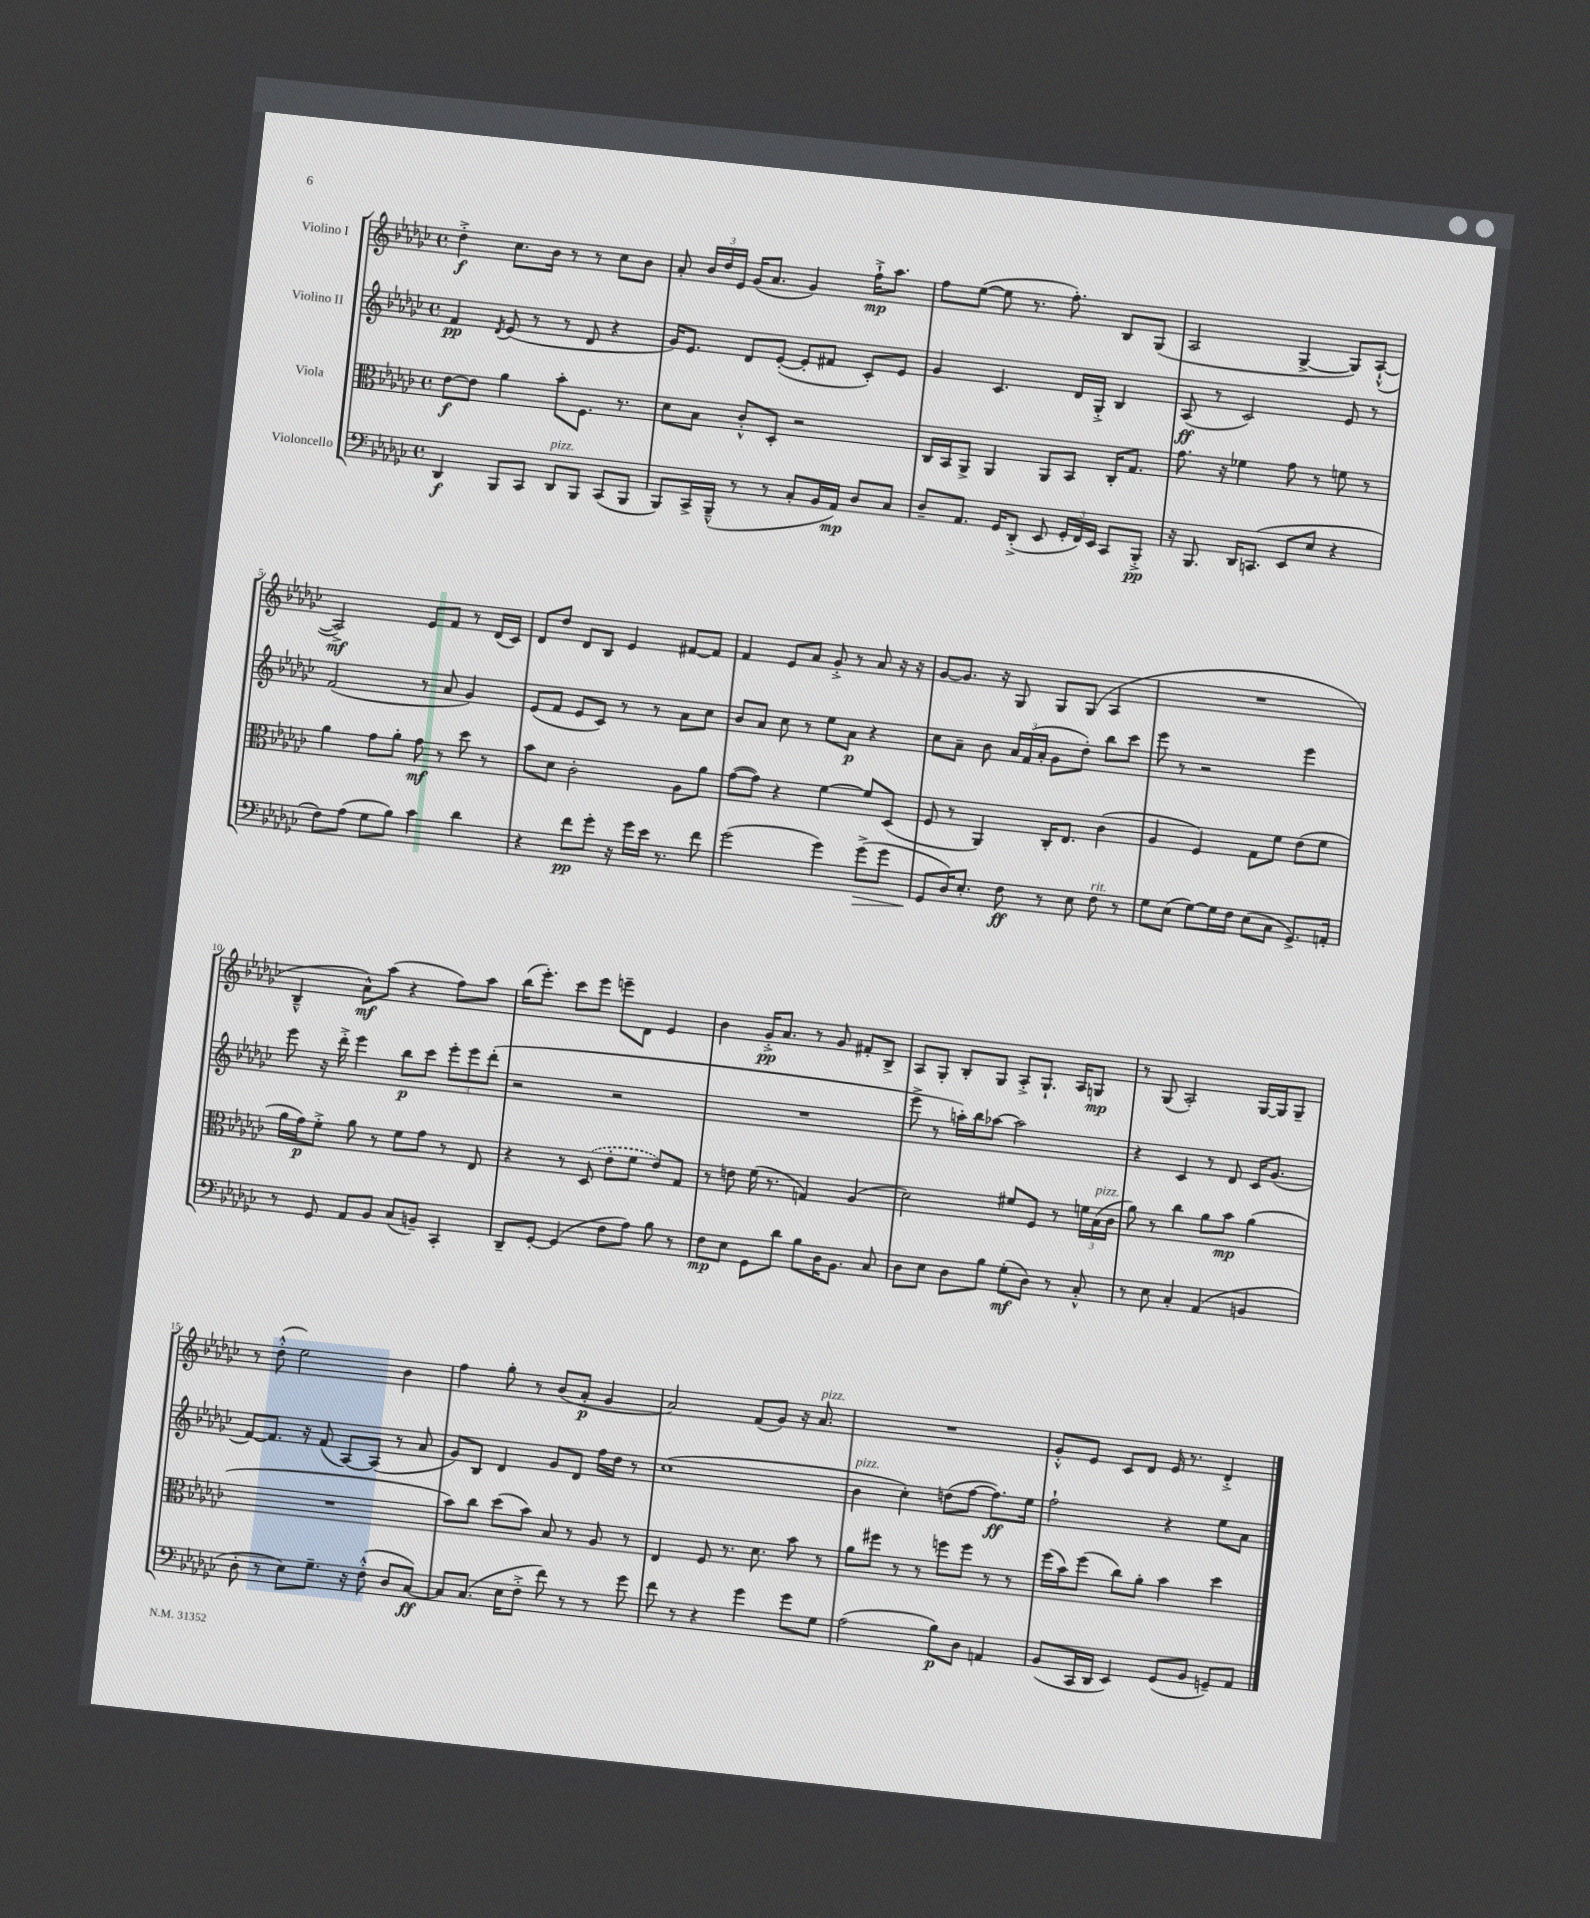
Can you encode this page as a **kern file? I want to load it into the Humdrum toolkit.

**kern	**kern	**kern	**kern
*staff4	*staff3	*staff2	*staff1
*clefF4	*clefC3	*clefG2	*clefG2
*k[b-e-a-d-g-c-]	*k[b-e-a-d-g-c-]	*k[b-e-a-d-g-c-]	*k[b-e-a-d-g-c-]
*M4/4	*M4/4	*M4/4	*M4/4
*met(c)	*met(c)	*met(c)	*met(c)
4DD-	[8e-	4f	4dd-'^
.	8e-]	.	.
.	.	8qd-	.
8BBB-	4a-	(8e-	8.cc-
8CC-	.	8r	.
.	.	.	16b-
8DD-	8b-'	8r	8r
8BBB-	8.F	8d-	8r
(8CC-	.	4r	8cc-
.	8.r	.	.
8BBB-	.	.	8b-
=	=	=	=
8BBB-)	8d-	16g-)	8a-'
.	.	8.e-	.
16CC-^	8B-	.	24b-
.	.	.	24dd-
(16BBB-~^^	.	.	.
.	.	.	24e-
8r	8c-'^^	8d-	(16g-
.	.	.	8.a-
8r	8D-'	([8e-'	.
8C-'	2r	8e-']	4g-)
16BB-	.	8f#	.
16AA-)	.	.	.
8D-	.	8c-')	16ff`^
.	.	.	8.aa-
8C-	.	8e-	.
=	=	=	=
8D-~	16C-	4g-	8ff
.	16BB-	.	.
8.AA-	8AA-^	.	([8ee-
.	4AA-	4.c-	8ee-]
16GG-	.	.	.
(8DD-'^	.	.	8.r
8EE-	8AA-	.	.
.	.	.	8.ff')
24GG-'	8BB-	16d-	.
24FF)	.	.	.
.	.	16G-'^	.
24EE-	.	.	.
8CC-	16C-'	4B-	8B-
.	8.G-	.	.
8BBB-'^	.	.	(8G-
=	=	=	=
16r	8.g-	(8A-	2A-
8.BBB-	.	.	.
.	.	8r	.
.	16r	.	.
16DD-	4f-	2c-)	.
(8.CC	.	.	.
8EE-	8g-	.	[4G-^
8E-	8r	.	.
4r	8f	8e-	8G-])
.	8r	8r	([8A-`^^
=	=	=	=
8F)	4a-	(2f	2A-^])
(8A-	.	.	.
8G-	8g-	.	.
8B-)	8a-'	.	.
4c-	8g-	8r	8e-
.	8r	8a-	8f
4d-	8dd-	4g-)	8r
.	8r	.	(16d-
.	.	.	16c-)
=	=	=	=
4r	8b-	(8e-	8d-
.	8d-	8f	8dd-
8f	2c-'	8e-	8d-
8g-'	.	8c-)	8B-
16r	.	8r	4e-
16g-	.	.	.
16e-	.	8r	.
8.r	.	.	.
.	8A-	8a-	[8f#
8f	8a-	8cc-	8f#]
=	=	=	=
(2g-	([8g-	8b-	4f
.	8g-])	8a-	.
.	4r	8cc-	8e-
.	.	8r	8a-
4g-)	[4f	8ee-	8g-'^
.	.	8a-	8r
(8g-^	8f]	4r	8a-
8g-	(8D-	.	16r
.	.	.	16r
=	=	=	=
8GG-	8F	8cc-	[8g-
16D-)	8r	8a-~	8.g-]
8.E-'	.	.	.
.	4AA-)	8b-	.
.	.	.	16r
8F	.	24a-	8G-
.	.	(24f	.
.	.	24a-'	.
8r	16C-'	8g-	8G-
.	8.E-	.	.
8E-	.	8dd-')	(8G-
8F	(4c-	8bb-	4A-
8r	.	8ccc-	.
=	=	=	=
8G-	4A-	8eee-	1r
(8E-	.	8r	.
[8G-)	4F)	2r	.
16G-]	.	.	.
16F	.	.	.
(8E-	8G-	.	.
8C-	8f	.	.
8.GG-^)	(8e-	4eee-	.
.	8f	.	.
16AA'	.	.	.
=	=	=	=
8r	16a-	8eee-	4B-~^^
.	16g-)	.	.
8GG-	8f'^	16r	.
.	.	16ddd-'^	.
8AA-	8a-	4eee-	8a-^^)
8BB-	8r	.	(8aa-
(8C-	8f	8bb-	4r
8BB~)	8g-	8ccc-	.
4CC-'	8r	12eee-'	8ff)
.	.	12eee-	.
.	8E-	.	8aa-
.	.	(12ddd-'	.
=	=	=	=
8DD-~	4r	2r	(16bb-
.	.	.	8.eee-')
[8GG-'	.	.	.
(4GG-]	8r	.	8ccc-
.	(8D-	.	8eee-
8F	8e-'	2r	8eee~
8A-)	8f	.	8d-
8B-	8e-)	.	4e-
8r	8G-	.	.
=	=	=	=
8F	8r	1r	4b-
8E-	8e	.	.
8GG-	(16f	.	16g-'^
.	8.r	.	8.a-
8d-	.	.	.
8B-	4G)	.	8r
16D-	.	.	8g-
8.BB-	.	.	.
.	(4A-	.	8f#'
8C-	.	.	8B-^
=	=	=	=
8D-	2d-)	8eee-^	8A-
8E-	.	8r	8G-'
8D-	.	16aa')	8B-'
.	.	16bb-	.
8B-	.	[8aa-	8G-
(8G-'	8f#	2aa-]	8A-'^
8D-)	8F	.	8.G-`
8r	8r	.	.
.	.	.	16A-
8C-'^^	24f	.	8G
.	(24B-	.	.
.	24c-	.	.
=	=	=	=
8r	8a-)	4r	8r
8E-	8r	.	(8G-
4C-'	4cc-	4c-	2A-')
(4AA-	8a-	8r	.
.	8b-	8d-	.
4BB	(4a-	16c-	[16G-
.	.	(8.g-	16G-]
.	.	.	8G-~
=	=	=	=
8D-'	1r	[8f)	8r
8r	.	8.f]	(8dd-'^^
8E-)	.	.	2ee-)
.	.	16r	.
8.G-~	.	(8f	.
.	.	[8A-)	.
16r	.	.	.
(8F'^^	.	(8A-]	.
8D-	.	8r	4b-
[8C-)	.	8a-	.
=	=	=	=
8C-]	8b-)	8g-)	4ff
(8.C-	8cc-	8B-	.
.	(8dd-	4d-	8gg-'
16E-	.	.	.
8F'^	8b-)	.	8r
8f)	8B-	8g-	(8b-
8r	8r	8d-	8a-'
8r	8A-	16ff	4g-
.	.	16dd-	.
8g-	8r	8r	.
=	=	=	=
8f	4E-	(1cc-	2a-)
8r	.	.	.
4r	8F	.	.
.	8.r	.	.
4g-	.	.	(8f
.	8.d-	.	.
.	.	.	8g-)
8g-	8b-	.	16r
.	.	.	8.a-
8G-	8r	.	.
=	=	=	=
(2A-	8a-	4b-	1r
.	8ff#	.	.
.	8r	4cc-')	.
.	8r	.	.
8B-)	8ff	(8dd	.
8D-	8ff	[8ff	.
4AA	8r	8.ff])	.
.	8r	.	.
.	.	16ee-	.
=	=	=	=
(8BB-	(16ff	2ff`	8g-'^^
.	16b-)	.	.
16CC-	(8ff	.	8e-
16DD-	.	.	.
4EE-)	8cc-)	.	8c-
.	8a-'	.	8d-
(8GG-	4b-	4r	16e-
.	.	.	8.r
8BB-	.	.	.
8GG~)	4dd-	8ee-	4d-'^
8AA-	.	8a-	.
==	==	==	==
*-	*-	*-	*-
